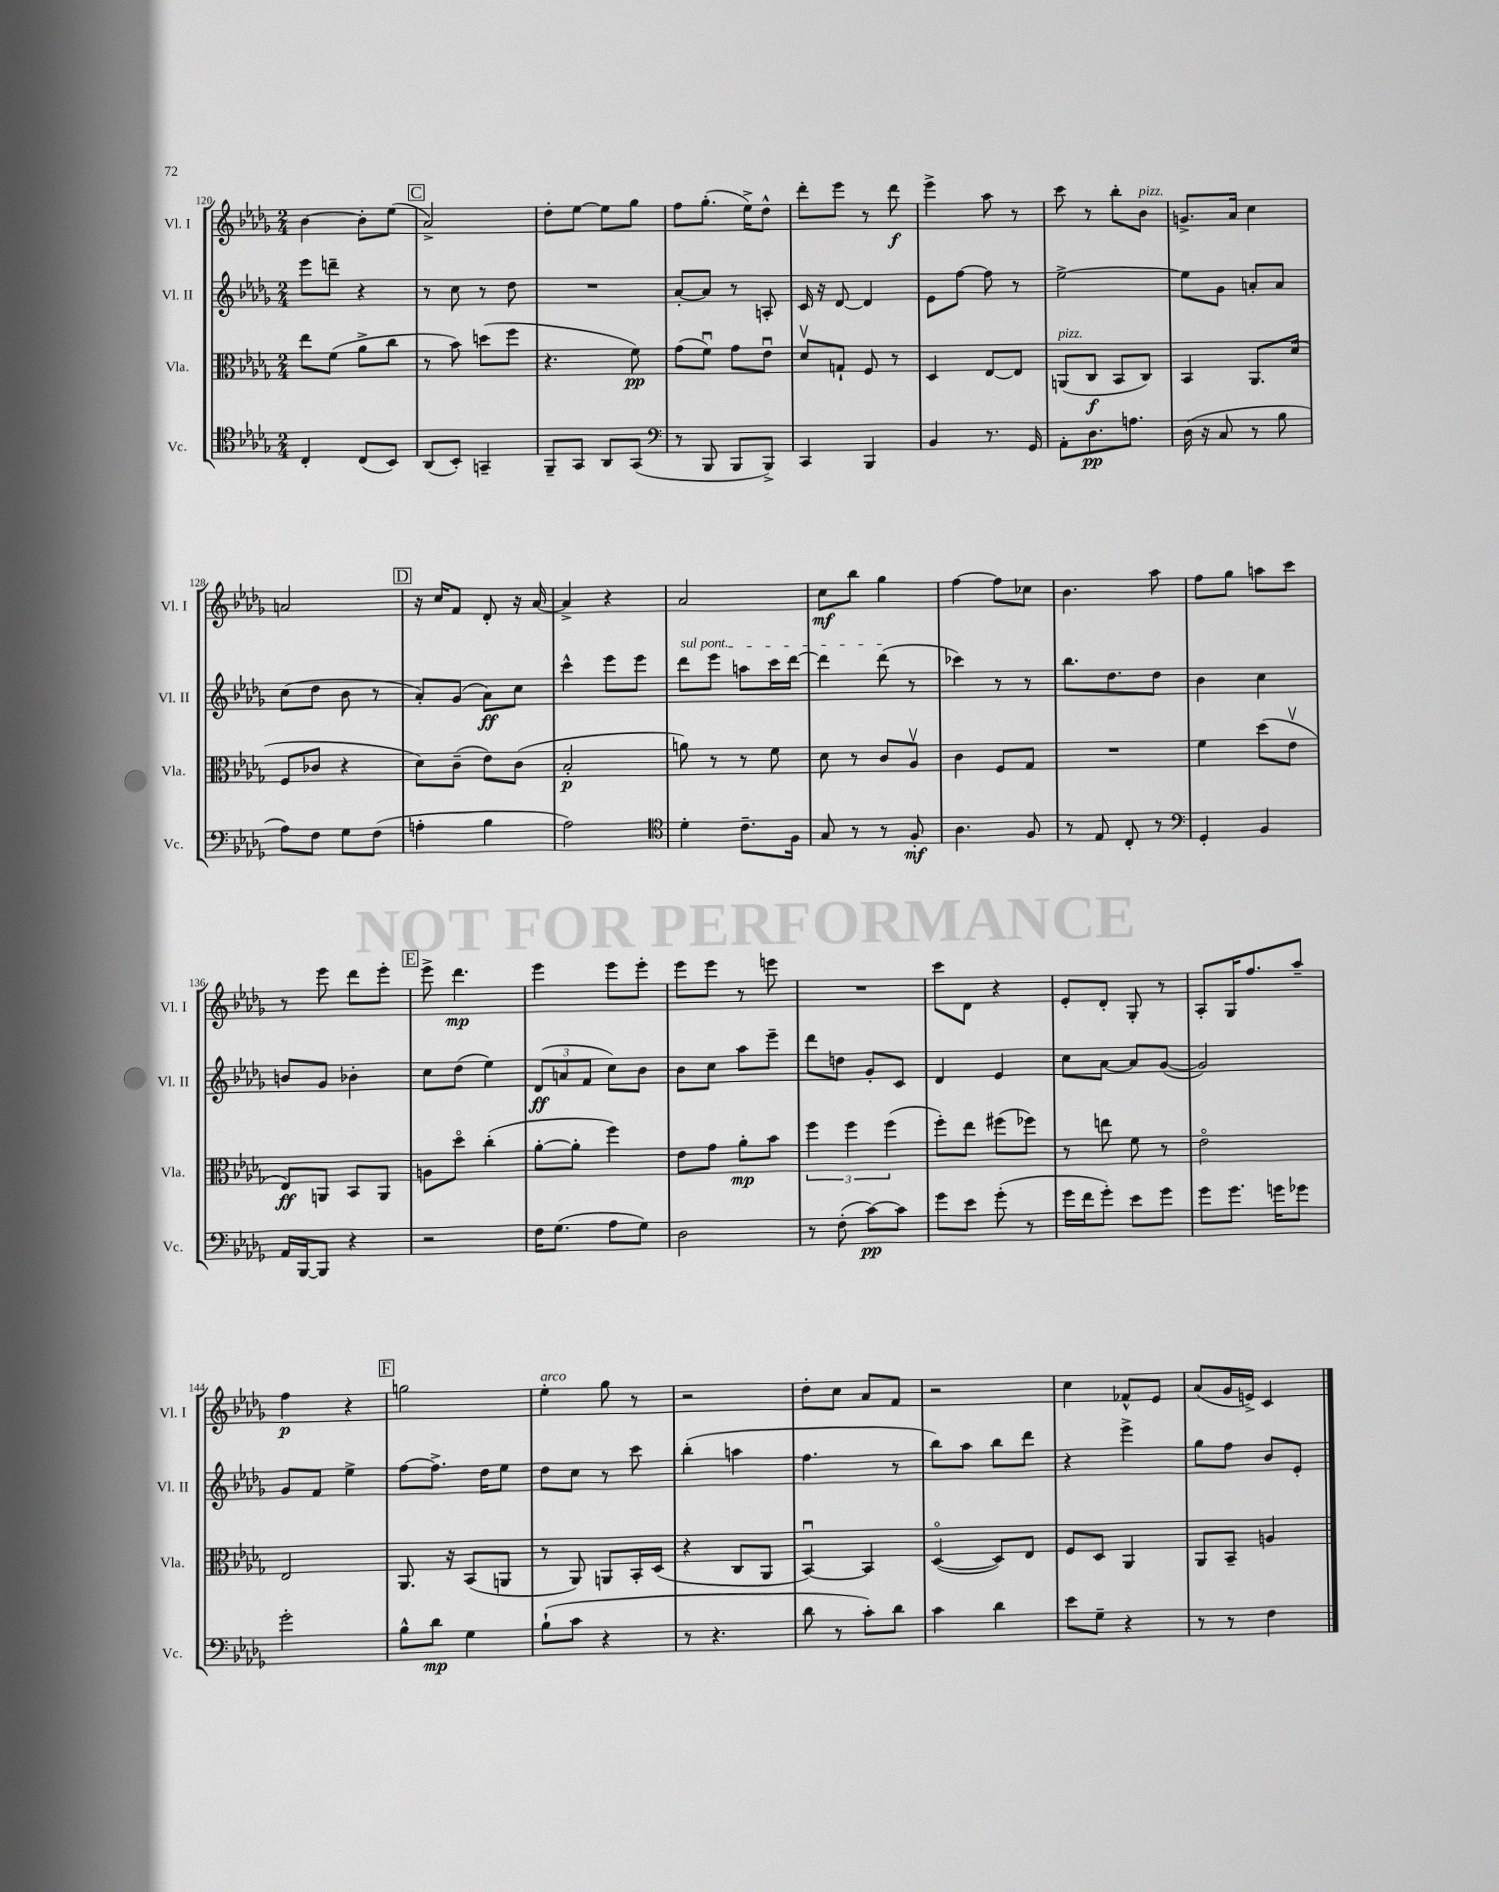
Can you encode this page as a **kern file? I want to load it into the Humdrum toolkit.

**kern	**kern	**kern	**kern
*staff4	*staff3	*staff2	*staff1
*clefC4	*clefC3	*clefG2	*clefG2
*k[b-e-a-d-g-]	*k[b-e-a-d-g-]	*k[b-e-a-d-g-]	*k[b-e-a-d-g-]
*M2/4	*M2/4	*M2/4	*M2/4
4C'	8ee-	8eee-	[4b-
.	(8f	8ddd~	.
(8C	8a-^	4r	8b-']
8BB-)	8cc	.	(8ee-
=	=	=	=
(8AA-	8r	8r	2a-^)
8BB-')	8b-)	8cc	.
4GG~	(8dd	8r	.
.	8ff	8dd-	.
=	=	=	=
8FF~	4.r	2r	8dd-'
8GG-	.	.	[8ee-
8AA-	.	.	8ee-]
(8GG-	8f)	.	8gg-
=	=	=	=
*clefF4	*	*	*
8r	(8g-	[8a-'	8ff
8BBB-	8fu)	8a-]	(8.gg-'
8BBB-	8g-	8r	.
.	.	.	16ee-^)
8BBB-^)	8e-u	8A'	8dd-^^
=	=	=	=
4CC	8d-v	16c	8ddd-'
.	.	16r	.
.	8G`	[8d-	8eee-
4BBB-	8F	4d-]	8r
.	8r	.	8ddd-
=	=	=	=
4BB-	4D-	8e-	4eee-^
.	.	[8ff	.
8.r	[8E-	8ff]	8aa-
.	8E-]	8r	8r
16GG-	.	.	.
=	=	=	=
8AA-'	(8AA	[2ee-^	8ccc
8.D-	8C	.	8r
.	8BB-	.	8bb-'
8.A	.	.	.
.	8C)	.	8b-
=	=	=	=
(16D-	4BB-	8ee-]	8.g^
16r	.	.	.
8C	.	8g-	.
.	.	.	16a-
8r	8.AA-	8a'	4cc
8B-	.	8a	.
.	(16d-	.	.
=	=	=	=
8A-)	8F	(8cc	2a
8F	8c-	8dd-	.
8G-	4r	8b-	.
(8F	.	8r	.
=	=	=	=
4A'	8d-)	8a-')	16r
.	.	.	16cc
.	(8c~	(8g-	8f
4B-	8e-)	8a-)	8d-'
.	(8c	8cc	16r
.	.	.	[16a-
=	=	=	=
2A-)	2B-'	4ccc^^	4a-^]
.	.	8eee-	4r
.	.	8eee-	.
=	=	=	=
*clefC4	*	*	*
4d-'	8a)	8ddd-	2a-
.	8r	8eee-	.
8.c~	8r	8aa	.
.	8f	16ccc	.
16F	.	[16ddd-	.
=	=	=	=
8G-	8d-	4ddd-]	8cc
8r	8r	.	8bb-
8r	8c	(8ddd-	4gg-
8F'	8A-v	8r	.
=	=	=	=
4.A-	4c	4ccc-)	[4ff
.	8F	8r	8ff]
8F	8G-	8r	8cc-
=	=	=	=
8r	2r	8.bb-	4.b-
8E-	.	.	.
.	.	8.dd-	.
8C'	.	.	.
8r	.	8dd-	8aa-
=	=	=	=
*clefF4	*	*	*
4GG-'	4f	4b-	8ff
.	.	.	8gg-
4BB-	(8dd-	4cc	8aa
.	8e-v	.	8ccc
=	=	=	=
16AA-	8E-)	8b	8r
[16BBB-	.	.	.
8BBB-]	8AA	8g-	8eee-
4r	8BB-	4b-'	8ddd-
.	8AA	.	8eee-'
=	=	=	=
2r	8A	8cc	8eee-^
.	8dd-o	(8dd-	4.ddd-
.	(4cc'	4ee-)	.
=	=	=	=
16F	[8a-'	(12d-	4eee-
(8.G-	.	.	.
.	.	12a	.
.	8a-']	.	.
.	.	12f	.
8A-	4ff)	8cc)	8eee-
8G-)	.	8b-	8eee-'
=	=	=	=
2D-	8e-	8b-	8eee-
.	8g-	8cc	8eee-
.	8a-'	8aa-	8r
.	8b-	8eee-~	8eee
=	=	=	=
8r	6ff	8ddd-	2r
(8F'	.	8dd	.
.	6ff	.	.
[8c)	.	8g-'	.
.	(6ff	.	.
8c]	.	8c	.
=	=	=	=
8g-	8ff')	4d-	8ccc
8e-	8ee-	.	8d-
(8g-'	(8ff#	4e-	4r
8r	8ff-)	.	.
=	=	=	=
16g-	8r	8cc	8e-'
16f	.	.	.
8g-')	8ee	[8a-	8d-'
8e-	8f	8a-]	8G-'
8g-	8r	([8g-	8r
=	=	=	=
8g-	2e-o	2g-])	8A-'
8.g-	.	.	16G-
.	.	.	8.ff
16g	.	.	.
8g-	.	.	8aa-~
=	=	=	=
2g-'	2E-	8g-	4ff
.	.	8f	.
.	.	4ee-^	4r
=	=	=	=
8B-^^	8.AA-	[8ff	2gg
8d-	.	8.ff^]	.
.	16r	.	.
4G-	(8BB-	.	.
.	.	16dd-	.
.	8AA	8ee-	.
=	=	=	=
(8B-`	8r	8dd-	4ee-'
8c	8AA-)	8cc	.
4r	8AA	8r	8gg-
.	16BB-'	8ccc	8r
.	(16D-	.	.
=	=	=	=
8r	4r	(4bb-'	2r
4.r	.	.	.
.	8C	4aa	.
.	8AA-	.	.
=	=	=	=
8d-	[4BB-u)	4.ff	8dd-'
8r	.	.	8cc
8c')	4BB-]	.	8a-
8d-	.	8r	8f
=	=	=	=
4c	([4D-o	8bb-)	2r
.	.	8aa-	.
4d-	8D-])	8bb-	.
.	8E-	8ddd-	.
=	=	=	=
8e-	8F	4r	4cc
8G-~	8D-	.	.
4r	4AA-	4eee-^	8f-^^
.	.	.	8e-
=	=	=	=
8r	8AA-	8gg-	(8a-
8r	8BB-~	8ff	16g-
.	.	.	16e^)
4F	4A	8b-	4c
.	.	8e-'	.
==	==	==	==
*-	*-	*-	*-
